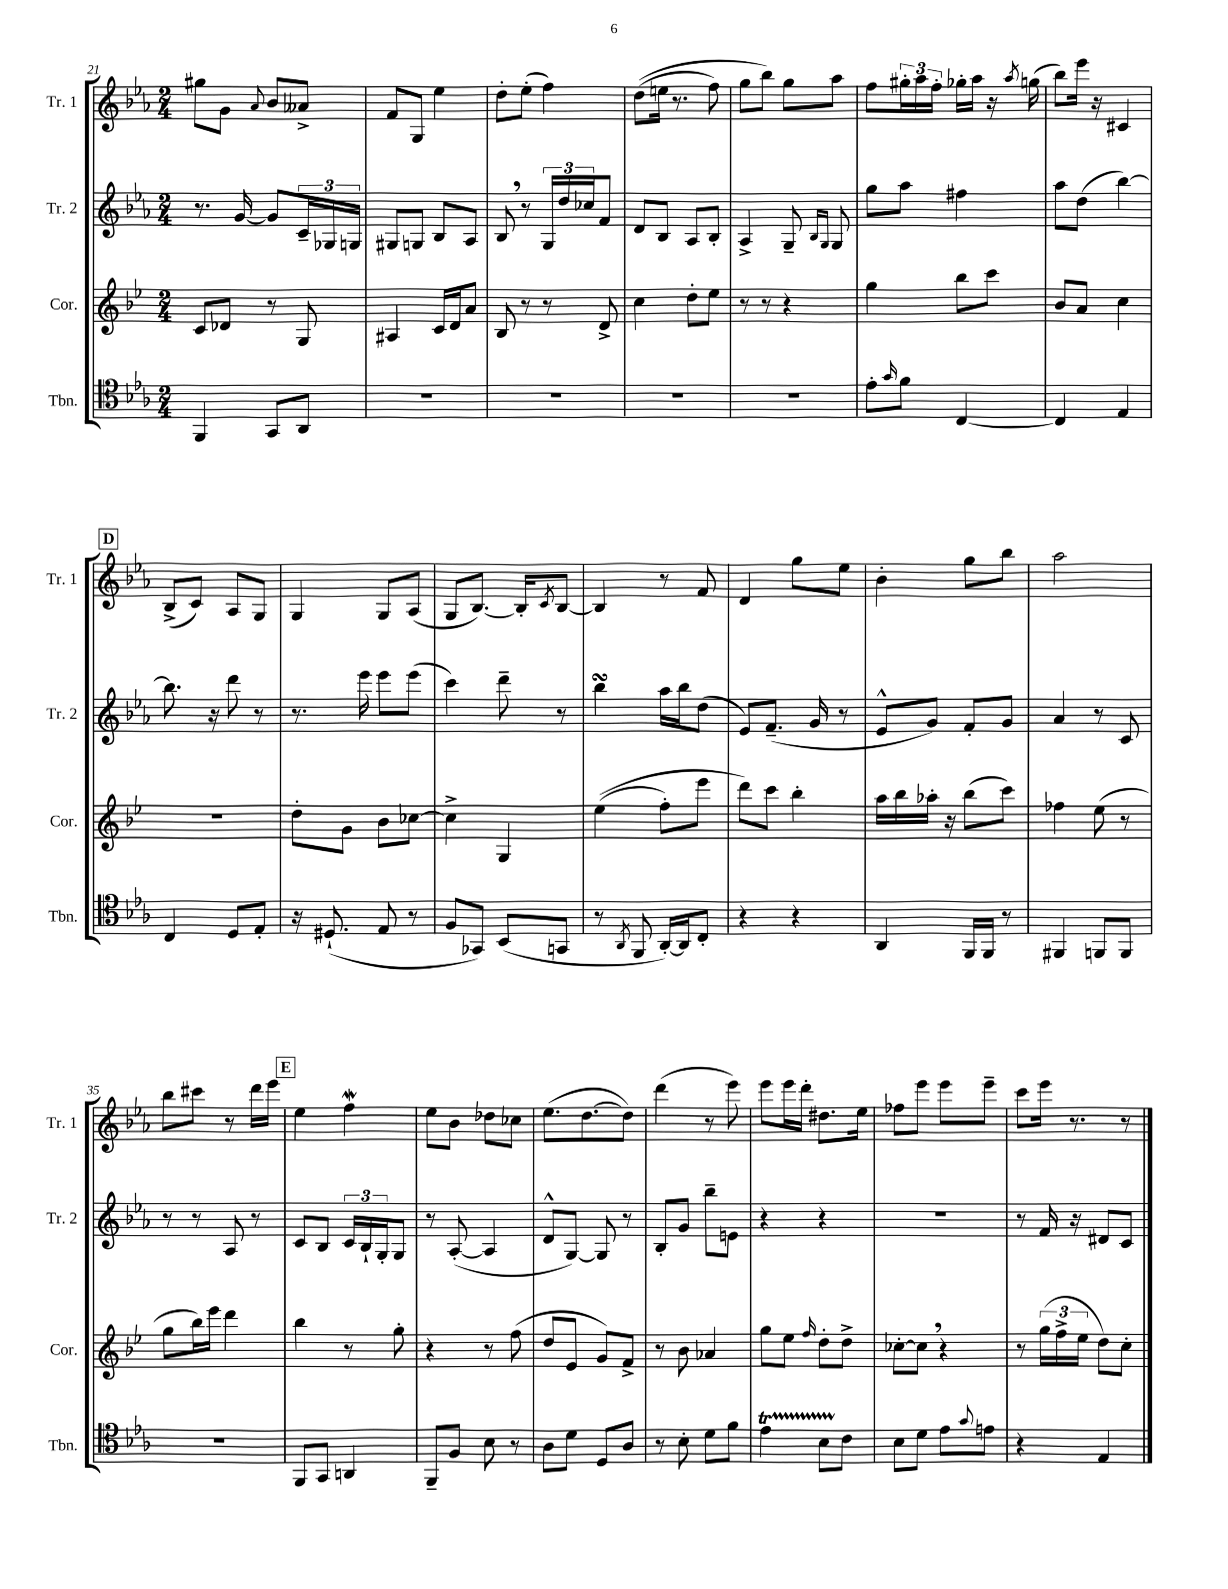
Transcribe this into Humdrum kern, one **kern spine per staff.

**kern	**kern	**kern	**kern
*part4	*part3	*part2	*part1
*staff4	*staff3	*staff2	*staff1
*I"Tbn.	*I"Cor.	*I"Tr. 2	*I"Tr. 1
*I'Tbn.	*I'Cor.	*I'Tr. 2	*I'Tr. 1
*clefC4	*clefG2	*clefG2	*clefG2
*k[b-e-a-]	*k[b-e-]	*k[b-e-a-]	*k[b-e-a-]
*M2/4	*M2/4	*M2/4	*M2/4
=21	=21	=21	=21
4FF/	8c/L	8.r	8gg#X\L
.	8d-X/J	.	8g\J
.	.	[16g/	.
.	.	.	8qqa-/
8GG/L	8r	8g/L]	8b-/L
8AA-/J	8G/	24c~/L	8a--X^/J
.	.	24G-X/	.
.	.	24Gn/JJ	.
=22	=22	=22	=22
2r	4A#X/	8G#X/L	8f/L
.	.	8Gn/J	8G/J
.	16c/LL	8B-/L	4ee-\
.	16d/J	.	.
.	8a/J	8A-/J	.
=23	=23	=23	=23
2r	8B-/	8B-,/	8dd'\L
.	8r	8r	(8ee-'\J
.	8r	24G/LL	4ff\)
.	.	24dd/	.
.	.	24cc-X/J	.
.	8d^/	8f/J	.
=24	=24	=24	=24
2r	4cc\	8d/L	((8dd\L
.	.	8B-/J	16een\Jk
.	.	.	8.r
.	8dd'\L	8A-/L	.
.	8ee-\J	8B-'/J	8ff\)
=25	=25	=25	=25
2r	8r	4A-^/	8gg\L
.	8r	.	8bb-\J)
.	4r	8G~/	8gg\L
.	.	16qqB-/LL	.
.	.	16qqG/JJ	.
.	.	8G/	8aa-\J
=26	=26	=26	=26
8e-'\L	4gg\	8gg\L	8ff\L
16qqg/	.	.	.
8f\J	.	8aa-\J	24gg#X'\L
.	.	.	24aa-\
.	.	.	24ff'\JJ
[4C/	8bb-\L	4ff#X\	16gg-X'\LL
.	.	.	16aa-\JJ
.	8ccc\J	.	16r
.	.	.	8qaa-/
.	.	.	(16ggn\
=27	=27	=27	=27
4C/]	8b-/L	8aa-\L	8bb-\L)
.	8a/J	(8dd\J	16eee-\Jk
.	.	.	16r
4E-/	4cc\	[4bb-\)	4c#X/
!!LO:LB:g=z
!!LO:REH:place=s1:t=D
=28	=28	=28	=28
4C/	2r	8.bb-\]	(8B-^/L
.	.	.	8c/J)
.	.	16r	.
8D/L	.	8ddd\	8A-/L
8E-'/J	.	8r	8G/J
=29	=29	=29	=29
16r	8dd'\L	8.r	4G/
(8.D#X`/	.	.	.
.	8g\J	.	.
.	.	16eee-\	.
8E-/	8b-\L	8eee-\L	8G/L
8r	[8cc-X\J	(8eee-\J	(8A-/J
=30	=30	=30	=30
8F/L	4cc-^\]	4ccc\)	8G/L
8GG-X/J)	.	.	[8.B-/J)
(8BB-/L	4G/	8ddd~\	.
.	.	.	16B-'/KL]
.	.	.	8qc/
8GGn/J	.	8r	[8B-/J
=31	=31	=31	=31
8r	((4ee-\	4bb-sSSS\	4B-/]
8qAA-/	.	.	.
8FF/	.	.	.
[16AA-'/LL)	8ff'\L)	16aa-\LL	8r
16AA-/J]	.	16bb-\J	.
8C'/J	8eee-\J	(8dd\J	8f/
=32	=32	=32	=32
4r	8ddd\L)	8e-/L)	4d/
.	8ccc\J	(8.f~/J	.
4r	4bb-'\	.	8gg\L
.	.	16g/	.
.	.	8r	8ee-\J
=33	=33	=33	=33
4AA-/	16aa\LL	8e-^^/L	4b-'\
.	16bb-\	.	.
.	16aa-X'\JJ	8g/J)	.
.	16r	.	.
16FF/LL	(8bb-\L	8f'/L	8gg\L
16FF/JJ	.	.	.
8r	8ccc\J)	8g/J	8bb-\J
=34	=34	=34	=34
4FF#X/	4ff-X\	4a-/	2aa-\
8FFn/L	(8ee-\	8r	.
8FF/J	8r	8c/	.
!!LO:LB:g=z
=35	=35	=35	=35
2r	8gg\L	8r	8bb-\L
.	16bb-\L)	8r	8ccc#X\J
.	16eee-\JJ	.	.
.	4ddd\	8A-/	8r
.	.	8r	16ddd\LL
.	.	.	16eee-\JJ
!!LO:REH:place=s1:t=E
=36	=36	=36	=36
8FF/L	4bb-\	8c/L	4ee-\
8GG/J	.	8B-/J	.
4AAn/	8r	24c/LL	4ffW\
.	.	24B-`/	.
.	.	24G'/J	.
.	8gg'\	8G/J	.
=37	=37	=37	=37
8FF~/L	4r	8r	8ee-\L
8F/J	.	([8A-'/	8b-\J
8B-\	8r	4A-/]	8dd-X\L
8r	(8ff\	.	8cc-X\J
=38	=38	=38	=38
8A-\L	8dd/L	8d^^/L	(8.ee-\L
8d\J	8e-/J	[8G/J)	.
.	.	.	[8.dd\
8D/L	8g/L)	8G/]	.
8A-/J	8f^/J	8r	8dd\J])
=39	=39	=39	=39
8r	8r	8B-'/L	(4ddd\
8B-'\	8b-\	8g/J	.
8d\L	4a-X/	8bb-~\L	8r
8f\J	.	8en\J	8eee-\)
=40	=40	=40	=40
4e-T\	8gg\L	4r	8eee-\L
.	8ee-\J	.	16eee-\L
.	.	.	16ddd'\JJ
.	16qqff/	.	.
8B-TTT\L	8dd'\L	4r	8.dd#X\L
8c\J	8dd^\J	.	.
.	.	.	16ee-\Jk
=41	=41	=41	=41
8B-\L	[8cc-X'\L	2r	8ff-X\L
8d\J	8cc-,\J]	.	8eee-\J
8e-\L	4r	.	8eee-\L
8qqg/	.	.	.
8en\J	.	.	8eee-~\J
=42	=42	=42	=42
4r	8r	8r	8ccc\L
.	(24gg\LL	16f/	16eee-\Jk
.	24ff^\	.	.
.	.	16r	8.r
.	24ee-\JJ	.	.
4E-/	8dd\L)	8d#X/L	.
.	8cc'\J	8c/J	8r
==	==	==	==
*-	*-	*-	*-
